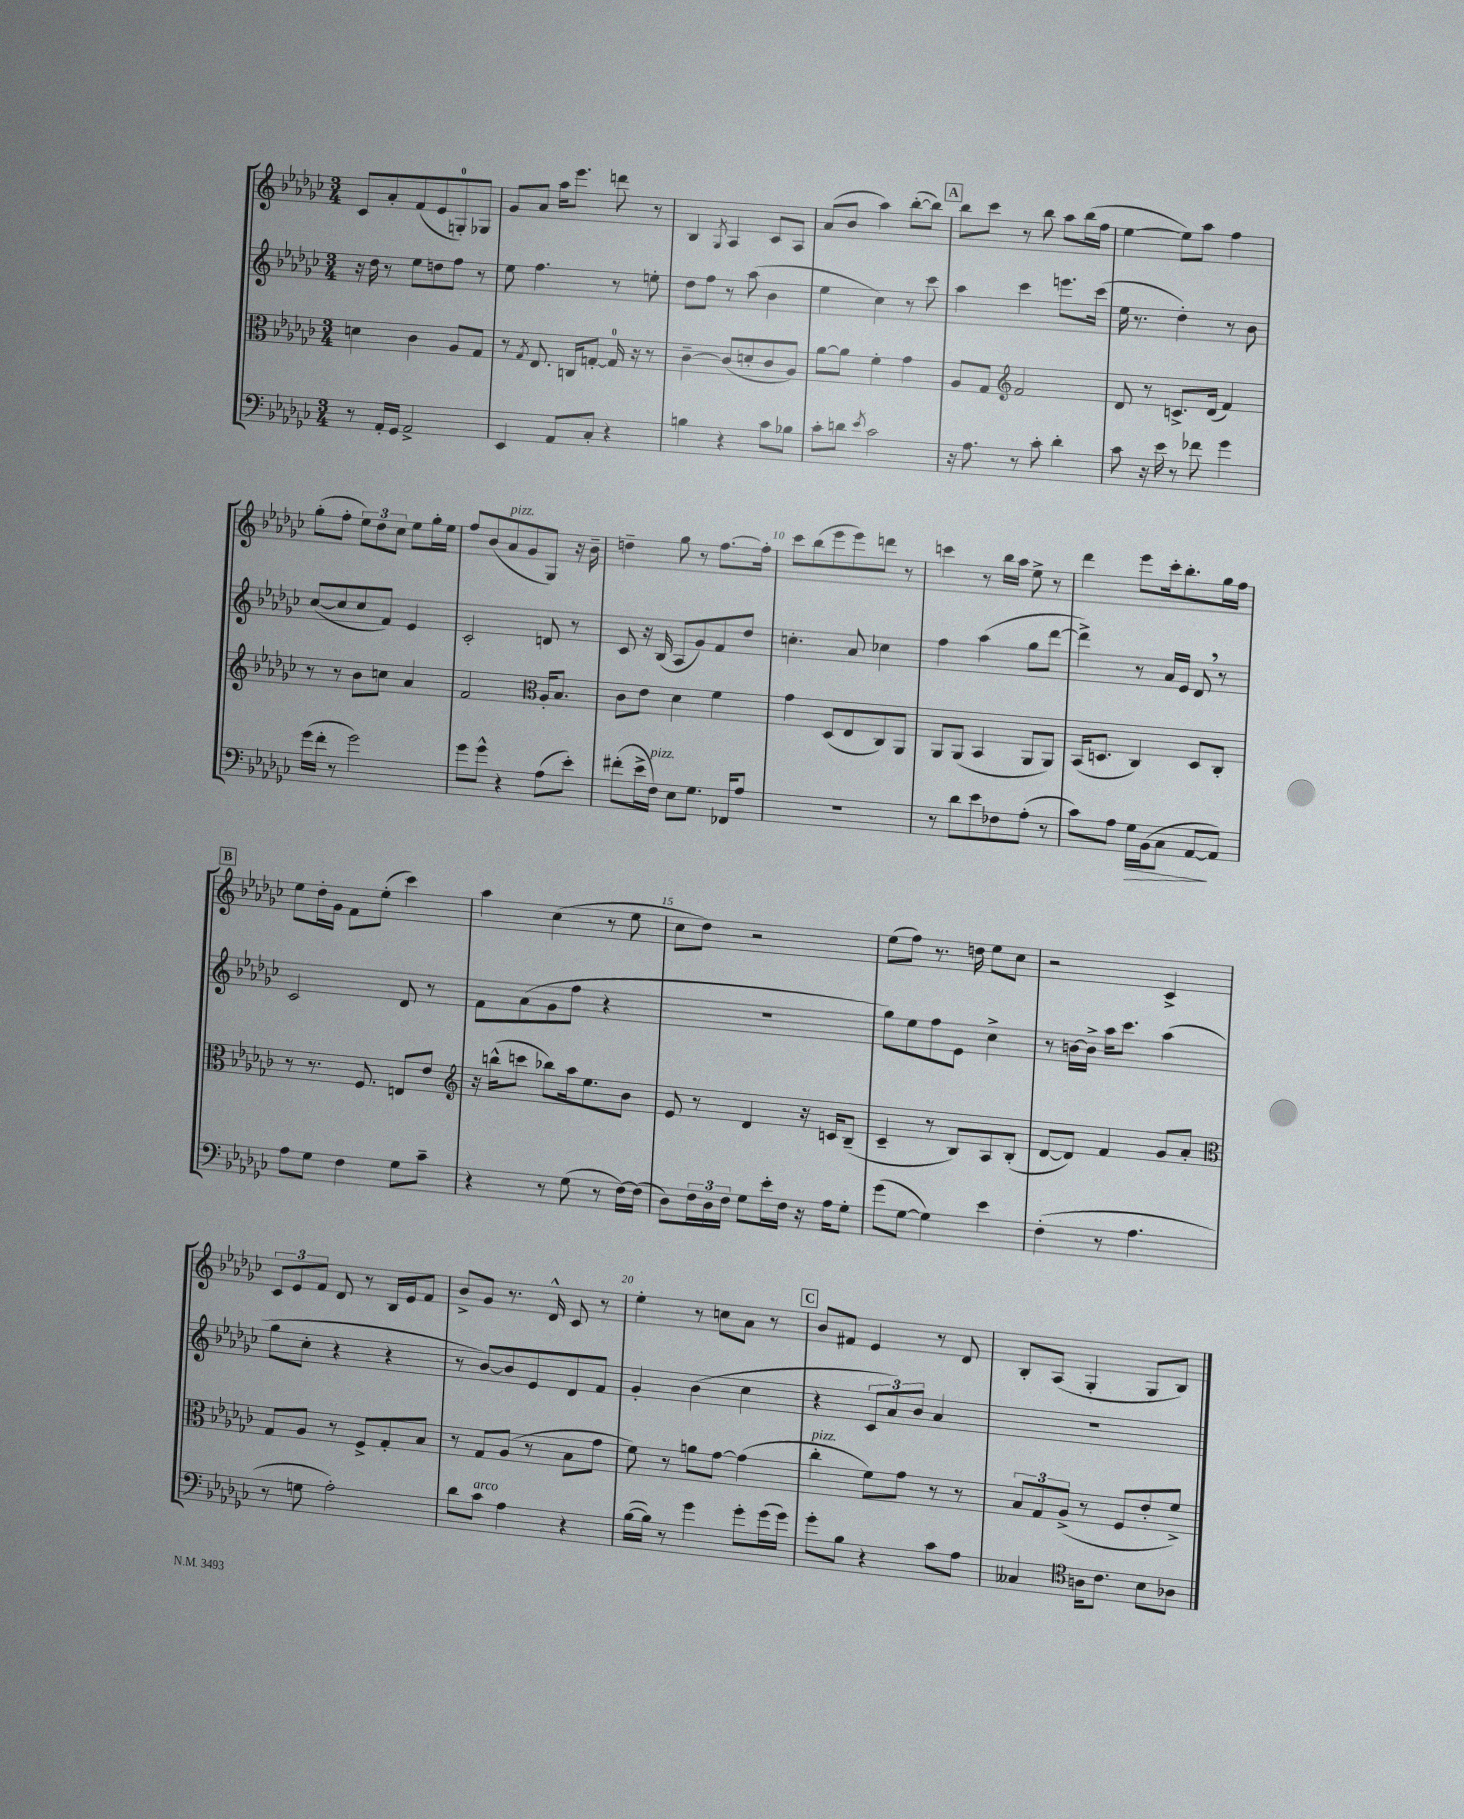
<<
\new StaffGroup <<
\new Staff = "s0" {
    \clef treble \key ges \major \numericTimeSignature \time 3/4
    ces'8 aes'8-. f'8( ees'8 g8-0-.) ges8 |
    ges'8 aes'8 aes''16 ees'''8. d'''8 r8 |
    bes4 \acciaccatura { ges8 } aes4 ces'8 aes8 |
    aes'8( bes'8 aes''4) bes''8~-.( bes''8) |
    \mark \markup { \box "A" } bes''8 ces'''8 r8 bes''8 aes''8 bes''16( f''16 |
    ees''4~ ees''8) aes''8 f''4 |
    ges''8-.( f''8-. \tuplet 3/2 { ees''8) des''8 ces''8 } ees''8 ges''16-. ees''16 |
    f''8 bes'8( aes'8^\markup { \italic "pizz." } ges'8 ges8) r16 bes'16-- |
    d''4-- ges''8 r8 f''8.~ f''16-. |
    ces'''8 bes''8( ees'''8 ees'''8) d'''8 r8 |
    c'''4 r8 bes''16 aes''16 ees''8-> r8 |
    des'''4 ees'''8 ces'''16-. bes''8.-. ges''16 f''16 |
    \mark \markup { \box "B" } ees''8 des''16-. ges'16 f'8 ees''8-.( ces'''4) |
    aes''4 ces''4( r8 ees''8 |
    ces''8 des''8) r2 |
    ees''8( f''8) r8. d''16 ees''8 ces''8 |
    r2 ces'4-> |
    \tuplet 3/2 { ces'8 ees'8 f'8 } des'8 r8 bes16 ees'16 f'8 |
    bes'8-> ges'8 r8. des'16-^ ces'8 r8 |
    ees''4-. r8 c''8 aes'8 r8 |
    \mark \markup { \box "C" } bes'8 fis'8 ees'4 r8 des'8 |
    bes8-. aes8( ges4-. ges8 bes8) \bar "|." |
}
\new Staff = "s1" {
    \clef treble \key ges \major \numericTimeSignature \time 3/4
    r16 des''16 r8 ees''8 d''8 f''8 r8 |
    ees''8 f''4. r8 e''8-. |
    des''8 f''8 r8 aes''8( bes'4 |
    ees''4 ces''4) r8 ces'''8 |
    \mark \markup { \box "A" } aes''4 ces'''4 e'''8. ces'''16( |
    ees''16 r8. des''4-.) r8 bes'8 |
    ces''8~( ces''8 ces''8 f'8) ees'4 |
    ces'2-. d'8 r8 |
    ces'8 r16 bes16( aes8 ges'8) f'8 des''8 |
    c''4.-. aes'8 ces''4 |
    f''4 aes''4( ges''8 des'''8~ |
    des'''4->) r8 aes'16 ees'16 des'8 \breathe r8 |
    \mark \markup { \box "B" } ces'2 des'8 r8 |
    f'8 aes'8( ges'8 f''8 r4 |
    R2. |
    ges''8) ees''8 f''8 ees'8 ces''4-> |
    r8 b'16~ b'16-> aes''16 ces'''8. aes''4( |
    ges''8 ces''8-. r4 r4 |
    r8 bes'8~) bes'8 ees'8 des'8 f'8 |
    ges'4-. bes'4( ces''4 |
    \mark \markup { \box "C" } r4 \tuplet 3/2 { ces'8 aes'8) bes'8 } aes'4 |
    R2. \bar "|." |
}
\new Staff = "s2" {
    \clef alto \key ges \major \numericTimeSignature \time 3/4
    d'4 ces'4 aes8 ges8 |
    r8 \acciaccatura { ges8 } ees8. c16 g8~-. g16-0 r16 r8 |
    ces'4~-- ces'8( d'8-. ces'8 aes8) |
    aes'8~ aes'8 f'4-. ges'4 |
    \mark \markup { \box "A" } aes8 ges8 \clef treble f'2 |
    des'8 r8 c'8.-> des'16( f'4) |
    r8 r8 bes'8 c''8 aes'4 |
    f'2 \clef alto aes16-. bes8. |
    ces'8 ees'8 des'4 f'4 |
    ges'4 des8( ees8 ces8) aes,8 |
    aes,8 aes,8( bes,4 aes,8 aes,8) |
    bes,16( d8. ces4) d8 ces8-. |
    \mark \markup { \box "B" } r8 r8. f8. e8 ees'8 |
    \clef treble r16 b''16-^( c'''8 bes''8) aes''16 ees''8. bes'8 |
    ees'8 r8 des'4 r16 c'16 bes8--( |
    ces'4-- r8 bes8) aes8 bes8-.( |
    des'8~ des'8) f'4 ges'8 aes'8-. |
    \clef alto ges8 aes8 r8 f8-> ges8-. bes8 |
    r8 ges8 aes8( r8 bes8 ges'8 |
    f'8) r8 a'8 ges'8~ ges'4( |
    \mark \markup { \box "C" } ces''4-.^\markup { \italic "pizz." } f'8) ges'8 r8 r8 |
    \tuplet 3/2 { bes8 ges8 aes8->( } r8 f8 ees'8-. f'8->) \bar "|." |
}
\new Staff = "s3" {
    \clef bass \key ges \major \numericTimeSignature \time 3/4
    r8 aes,16-. ges,16 aes,2-> |
    ees,4 aes,8 ces8-. r4 |
    b4 r4 ces'8 bes8 |
    ces'8-. d'8 \acciaccatura { ees'8 } ces'2 |
    \mark \markup { \box "A" } r16 aes8. r8 ces'8-. des'4-. |
    ces'8 r16 ees'16 r8 fes'8 ges'4 |
    ges'16( f'16-. r8 ges'2) |
    ges'8 ges'8-^ r4 aes8( ees'8-.) |
    fis'8-.( ees'16-> f16^\markup { \italic "pizz." }) ees8 ges8. fes,16 aes8 |
    R2. |
    r8 des'8 ees'8 fes8 aes8-.( r8 |
    ces'8) aes8 ges16\> bes,16( ces8 aes,8~\! aes,8) |
    \mark \markup { \box "B" } aes8 ges8 f4 ges8 ces'8-- |
    r4 r8 ges8( r8 f16~) f16( |
    des8) \tuplet 3/2 { f16 des16 f16 } ges8 ees'16-. f16 r16 aes16 ges8-. |
    ges'8( ges8~ ges4) ees'4 |
    f4-.( r8 aes4. |
    r8 g8 aes2-.) |
    des'8 ces'8^\markup { \italic "arco" } aes4 r4 |
    bes16~( bes16) r8 ges'4 ges'8-. ges'16( ges'16) |
    \mark \markup { \box "C" } ges'8-. bes8 r4 ces'8 aes8 |
    ceses4 \clef tenor a16 ces'8. bes8 aes8 \bar "|." |
}
>>
>>
\layout { \context { \Score \override BarNumber.break-visibility = ##(#f #t #t) barNumberVisibility = #(every-nth-bar-number-visible 5) } }
